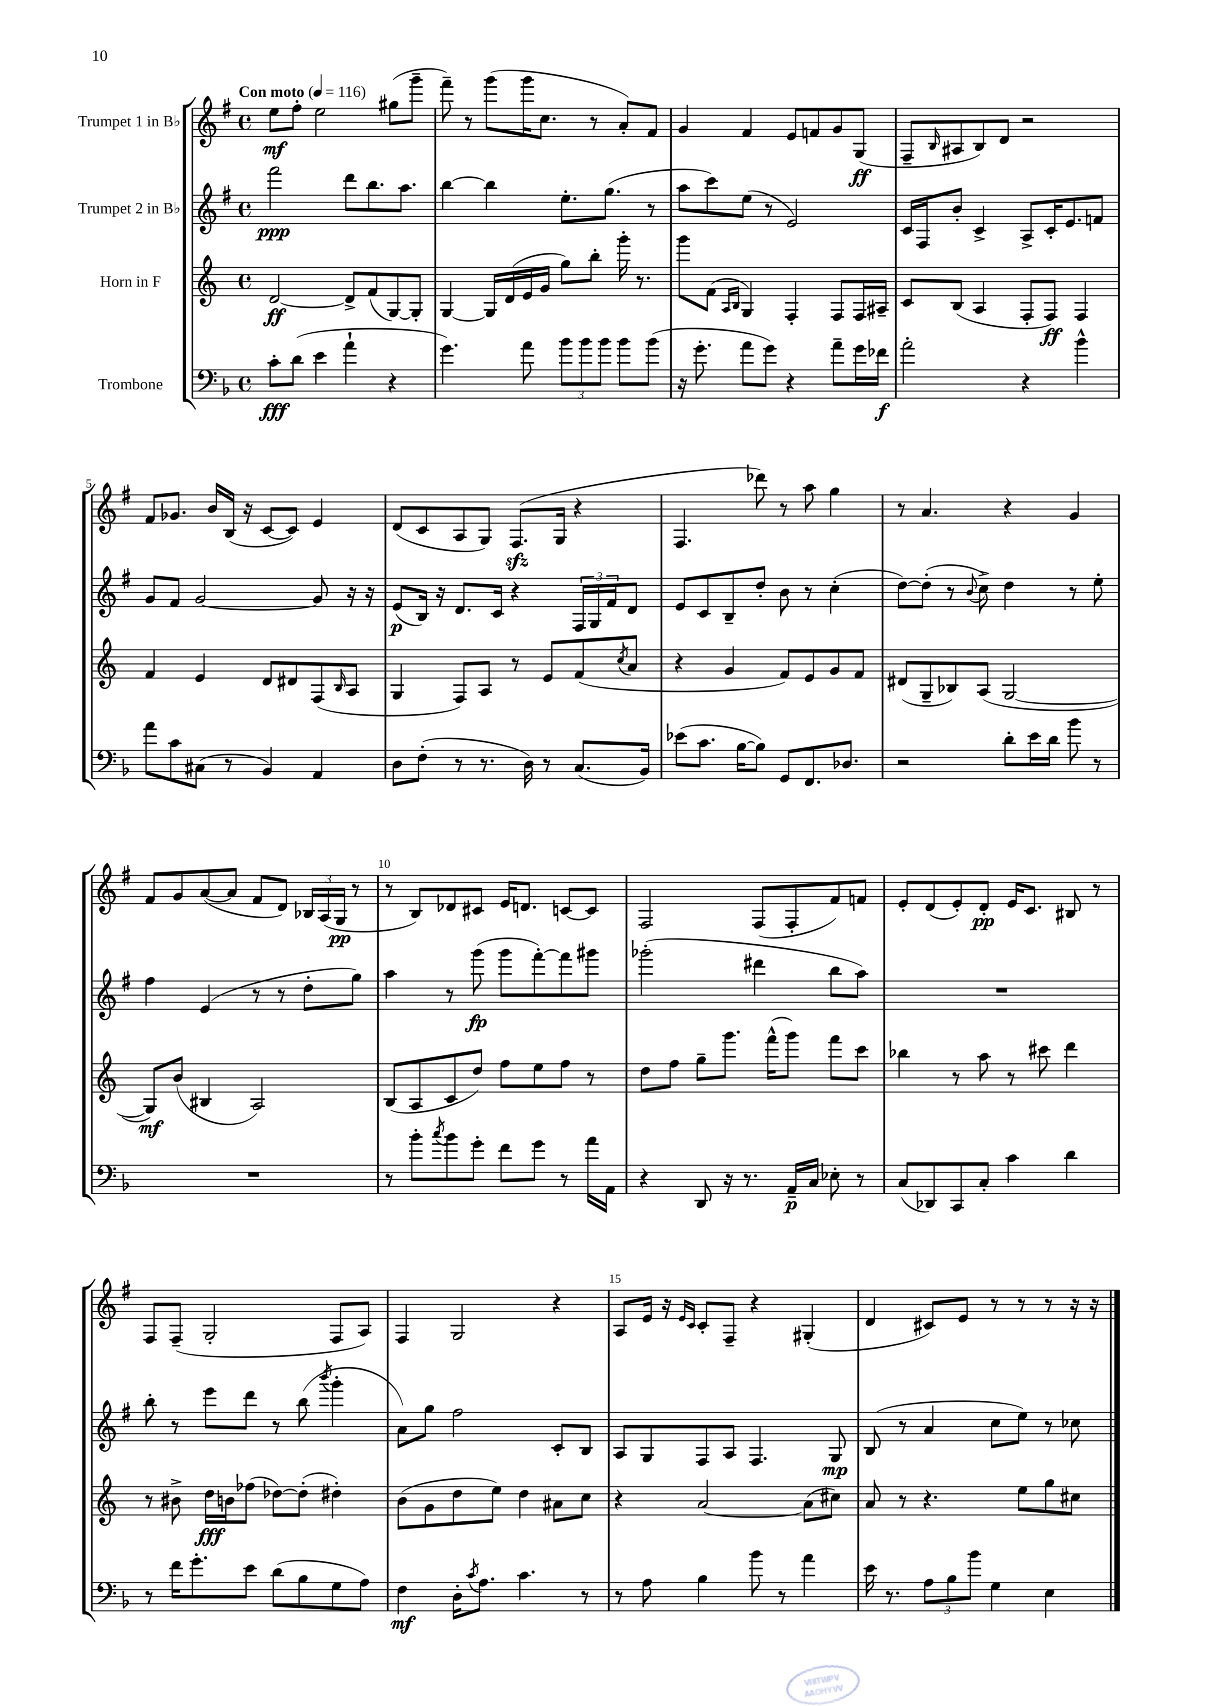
<<
\new StaffGroup <<
\new Staff = "s0" \with { instrumentName = "Trumpet 1 in Bb" } {
    \clef treble \key g \major \defaultTimeSignature \time 4/4 \tempo "Con moto" 4 = 116
    e''8\mf fis''8-. e''2 gis''8( g'''8-- |
    fis'''8--) r8 g'''8( g'''16 c''8. r8 a'8-.) fis'8 |
    g'4 fis'4 e'8 f'8 g'8 g8\ff( |
    fis8-- \grace { b16 } ais8 b8) d'8 r2 |
    fis'8 ges'8. b'16 b16( r16 c'8~ c'8) e'4 |
    d'8( c'8 a8 g8) fis8.\sfz( g16 r4 |
    fis4. des'''8) r8 a''8 g''4 |
    r8 a'4. r4 g'4 |
    fis'8 g'8 a'8~( a'8 fis'8 d'8) \tuplet 3/2 { bes16 a16( g16\pp } r8 |
    r8 b8) des'8 cis'8 e'16 d'8. c'8~ c'8 |
    fis2 fis8( fis8-. fis'8) f'8 |
    e'8-. d'8( e'8-.) d'8-.\pp e'16 c'8. bis8 r8 |
    fis8 fis8--( g2-. fis8 a8) |
    fis4 g2 r4 |
    a8 e'16 r16 \grace { e'16 c'16 } c'8-. fis8-- r4 gis4-.( |
    d'4 cis'8) e'8 r8 r8 r8 r16 r16 \bar "|." |
}
\new Staff = "s1" \with { instrumentName = "Trumpet 2 in Bb" } {
    \clef treble \key g \major \defaultTimeSignature \time 4/4
    fis'''2\ppp d'''8 b''8. a''8. |
    b''4~ b''4 e''8.-. g''8.( r8 |
    a''8 c'''8) e''8( r8 e'2) |
    c'16 fis16 b'8-. c'4-> a8-> c'16-. e'8. f'8 |
    g'8 fis'8 g'2~ g'8 r16 r16 |
    e'8\p( b16) r16 d'8. c'16 r4 \tuplet 3/2 { fis16 g16 fis'16 } d'8 |
    e'8 c'8 b8-- d''8-. b'8 r8 c''4-.( |
    d''8~) d''8-.( r8 \appoggiatura { b'8 } c''8->) d''4 r8 e''8-. |
    fis''4 e'4( r8 r8 d''8-. g''8) |
    a''4 r8 g'''8\fp( g'''8 fis'''8~-.) fis'''8 gis'''8 |
    ges'''2-.( dis'''4 b''8 a''8) |
    R1 |
    b''8-. r8 e'''8 d'''8 r8 b''8( \acciaccatura { b'''8 } g'''4-. |
    a'8) g''8 fis''2 c'8-. b8 |
    a8 g8 fis8 a8 fis4. g8\mp |
    b8( r8 a'4 c''8 e''8) r8 ces''8 \bar "|." |
}
\new Staff = "s2" \with { instrumentName = "Horn in F" } {
    \clef treble \key c \major \defaultTimeSignature \time 4/4
    d'2~\ff d'8-> f'8( g8~) g8-. |
    g4~ g16 d'16( e'16 g'16 g''8) b''8-. g'''16-. r8. |
    g'''8 f'8( \grace { a16 b16 } g4) f4-. f8 f16 ais16-- |
    c'8 b8( a4 f8-. f8\ff) f4 |
    f'4 e'4 d'8 dis'8 f8( \grace { b16 } a8 |
    g4 f8) a8 r8 e'8 f'8( \acciaccatura { c''8 } a'8 |
    r4 g'4 f'8) e'8 g'8 f'8 |
    dis'8( g8-- bes8) a8( g2~ |
    g8\mf) b'8( bis4 a2) |
    b8( a8 c'8 d''8) f''8 e''8 f''8 r8 |
    d''8 f''8 g''8-- g'''8. f'''16-^( g'''8) f'''8 c'''8 |
    bes''4 r8 a''8 r8 cis'''8 d'''4 |
    r8 bis'8-> d''16\fff b'16 fes''8( des''8~) des''8-.( dis''4-.) |
    b'8( g'8 d''8 e''8) d''4 ais'8 c''8 |
    r4 a'2~ a'8( cis''8) |
    a'8 r8 r4. e''8 g''8 cis''8 \bar "|." |
}
\new Staff = "s3" \with { instrumentName = "Trombone" } {
    \clef bass \key f \major \defaultTimeSignature \time 4/4
    c'8-.\fff d'8( e'4 a'4-! r4 |
    g'4.) a'8 \tuplet 3/2 { bes'8 bes'8 bes'8 } bes'8 bes'8( |
    r16 g'8.-. a'8 g'8) r4 a'8-- g'16 fes'16\f |
    a'2-. r4 bes'4-^ |
    a'8 c'8 cis8( r8 bes,4) a,4 |
    d8 f8-.( r8 r8. d16) r8 c8.( bes,16) |
    ees'8( c'8. bes16~ bes8) g,8 f,8. des8. |
    r2 d'8-. e'16 d'16 bes'8 r8 |
    R1 |
    r8 bes'8-. \acciaccatura { c''8 } bes'8 g'8-. f'8 g'8 r8 a'16 a,16 |
    r4 d,8 r16 r8. a,16--\p c16 ees8-. r8 |
    c8( des,8) c,8 c8-. c'4 d'4 |
    r8 f'16 g'8.-. e'8 d'8( bes8 g8 a8) |
    f4\mf d16-. \acciaccatura { c'8 } a8. c'4. r8 |
    r8 a8 bes4 bes'8 r8 a'4 |
    e'16 r8. \tuplet 3/2 { a8 bes8 bes'8 } g4 e4 \bar "|." |
}
>>
>>
\layout { \context { \Score \override BarNumber.break-visibility = ##(#f #t #t) barNumberVisibility = #(every-nth-bar-number-visible 5) } }
